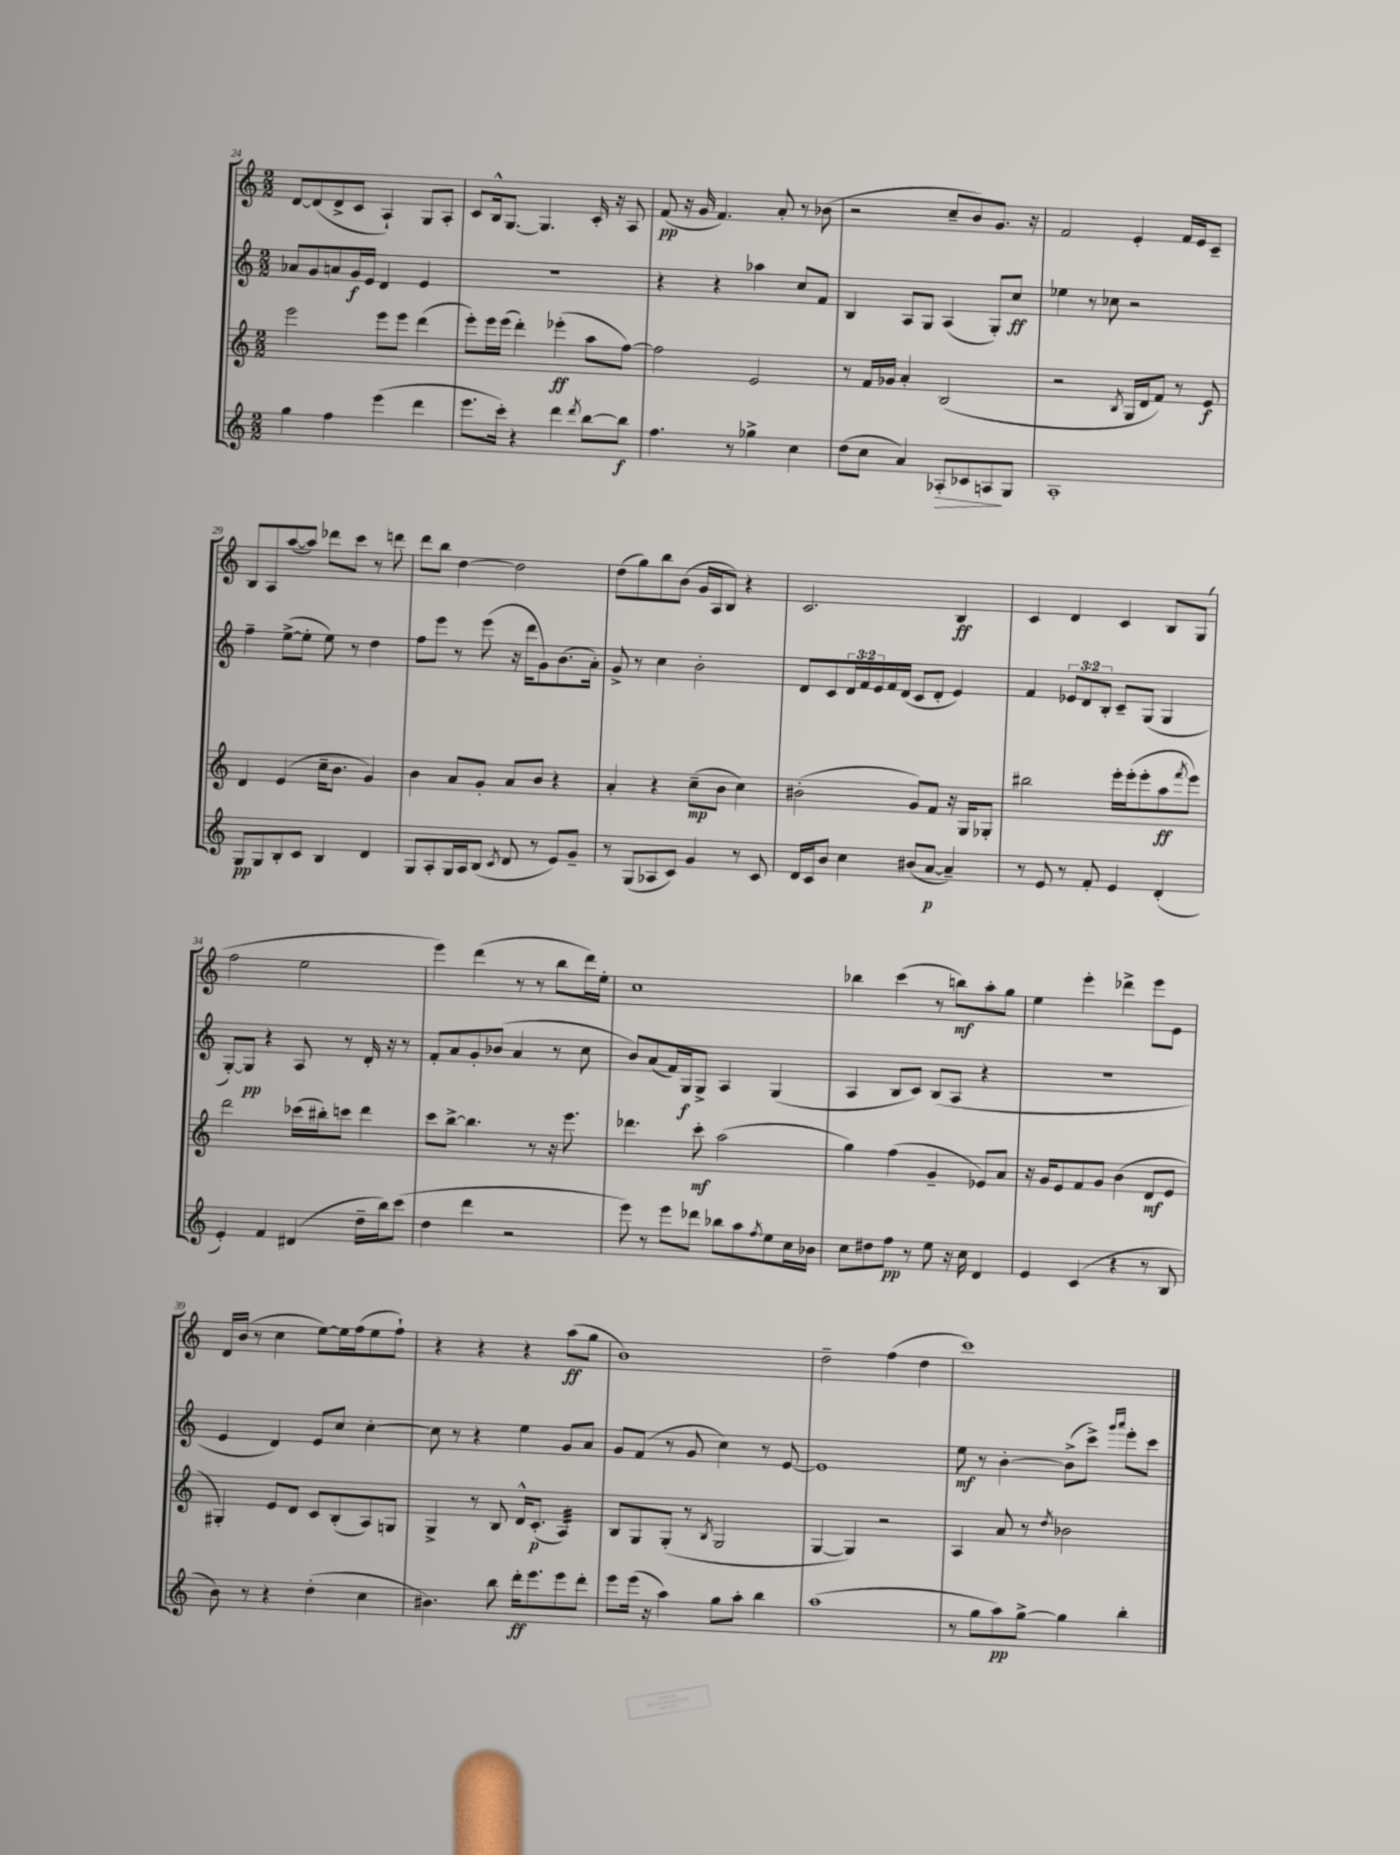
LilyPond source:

<<
\new StaffGroup <<
\new Staff = "s0" {
    \clef treble \key c \major \numericTimeSignature \time 2/2
    d'8~ d'8( d'8-> c'8 a4-!) g8 a8-. |
    c'8 b16-^ g8.~ g4. c'16-. r16 a8 |
    f'8\pp( r16 g'16 f'4.) a'8-. r8 bes'8( |
    r2 c''8-- b'8) g'8. r16 |
    f'2 e'4-. f'16 e'16 c'8-- |
    b8 a8 a''8~( a''8) des'''8 c'''8 r8 d'''8 |
    d'''8 b''8 d''4~ d''2 |
    d''8( g''8) b''8 b'8( g'16 a16 b8) r4 |
    c'2. b4\ff |
    c'4 d'4 c'4 b8 g8( |
    f''2 e''2 |
    e'''4) d'''4( r8 r8 b''8 d'''16) e''16-. |
    c''1 |
    bes''4 c'''4( r8 b''8\mf) a''8-. g''8 |
    e''4 e'''4-. des'''4-> e'''8 e'8 |
    d'16 b'16( r8 c''4 e''8~) e''16 f''16( e''8 f''8-!) |
    r4 r4 r4 a''8\ff( g''8 |
    b'1) |
    d''2-- f''4( d''4 |
    c'''1) \bar "|." |
}
\new Staff = "s1" {
    \clef treble \key c \major \numericTimeSignature \time 2/2 \override Staff.TupletNumber.text = #tuplet-number::calc-fraction-text
    aes'8 g'8 a'8 g'16\f e'16 d'4 e'4 |
    r1 |
    r4 r4 aes''4 c''8 f'8 |
    b4 a8 g8 a4( g8-.) c''8\ff |
    ees''4 r8 ces''8 r2 |
    f''4-- e''8~->( e''8-. e''8) r8 d''4 |
    f''8 e'''8 r8 e'''8( r16 d'''16 g'8) b'8.( a'16-.) |
    g'8-> r8 c''4 b'2-. |
    d'8 c'8 \tuplet 3/2 { d'16 f'16 e'16 } f'16 d'16( c'8 d'8-. e'4) |
    f'4 \tuplet 3/2 { ees'8 d'8 b8-. } c'8-- g8( g4 |
    g8~-.) g8\pp r4 a8 r8 d'16-. r16 r8 |
    f'8-. a'8 g'8-. bes'8( a'4 r8 c''8 |
    b'8) a'8( f'16) g16\f g8-> a4 g4( |
    a4 b8 c'8) b8( a8 r4 |
    R1 |
    e'4 d'4) e'8 c''8 c''4~-. |
    c''8 r8 r4 e''4 g'8 a'8 |
    g'8 f'8( r8 g'8 c''4) r8 e'8~ |
    e'1 |
    e''8\mf r8 b'4~-. b'8->( c'''8->) \grace { g'''16 a'''16 } e'''8-. c'''8 \bar "|." |
}
\new Staff = "s2" {
    \clef treble \key c \major \numericTimeSignature \time 2/2
    e'''2 e'''8 e'''8 d'''4( |
    e'''8-.) e'''16 e'''16( d'''4-.) ees'''4-.\ff( a''8 f''8~) |
    f''2 e'2 |
    r8 f'16 ges'16 a'4-. b2( |
    r2 \acciaccatura { b8 } g16 d'16 f'8) r8 e'8\f |
    d'4 e'4( c''16-- b'8. g'4) |
    b'4 a'8 g'8-. a'8 b'8 r4 |
    a'4-. r4 c''8--\mp( b'8 c''4) |
    bis'2-.( g'8) f'8 r16 g16 ges8-. |
    bis''2 e'''16-. e'''16-.( e'''8-. a''8\ff \acciaccatura { f'''8 } e'''8) |
    d'''2 ces'''16( bis''16-.) c'''8 d'''4 |
    c'''8 b''8~-> b''4. r8 r16 e'''8. |
    des'''4. c'''8-.\mf a''2( |
    g''4) f''4( g'4-- ees'8) a'8 |
    r16 g'16 e'8 f'8 g'8 b'4( d'8\mf e'8 |
    gis4-.) e'8 d'8 c'8 b8-.( a8) g8 |
    g4-> r8 b8 d'16-^ c'8.-.\p( a4:32) |
    b8 g8 g8-.( r8 \acciaccatura { b8 } g2 |
    g4~ g4) r2 |
    a4 a'8 r8 \acciaccatura { d''8 } bes'2 \bar "|." |
}
\new Staff = "s3" {
    \clef treble \key c \major \numericTimeSignature \time 2/2
    g''4 f''4 e'''4( d'''4 |
    e'''8. c'''16-.) r4 d'''4 \acciaccatura { d'''8 } b''8~ b''8\f |
    f''4. r8 ges''4-> c''4 |
    d''8( c''8 a'4) aes8-.\> ces'8 a8\! g8 |
    a1-. |
    g8\pp g8 b8-. c'8 b4 d'4 |
    g8 a8-. g16 a16 b8( \acciaccatura { c'8 } d'8 r8 e'8) g'8-- |
    r8 g8( aes8 c'8) g'4 r8 c'8 |
    d'16 c'16 b'8 c''4 bis'8( a'8~\p a'4--) |
    r8 e'8 r8 f'8-. e'4 d'4-.( |
    e'4-.) f'4 dis'4( d''16-- b''16) c'''8( |
    d''4 d'''4 r2 |
    e'''8) r8 e'''8 des'''8 bes''8 a''8 \acciaccatura { f''8 } e''8 c''16 bes'16 |
    c''8 dis''8 f''8\pp r8 e''8 r16 c''16 d'4 |
    e'4 c'4( r4 r8 b8 |
    b'8) r8 r4 d''4-.( c''4 |
    bis'4.) b''8 d'''16-.\ff e'''8. e'''8 d'''8-. |
    e'''8 e'''16( r16 a''4) g''8 a''8-. b''4 |
    a''1( |
    r8 g''8 a''8\pp) g''8~-> g''4 b''4-. \bar "|." |
}
>>
>>
\layout { \context { \Score currentBarNumber = #24 } }
